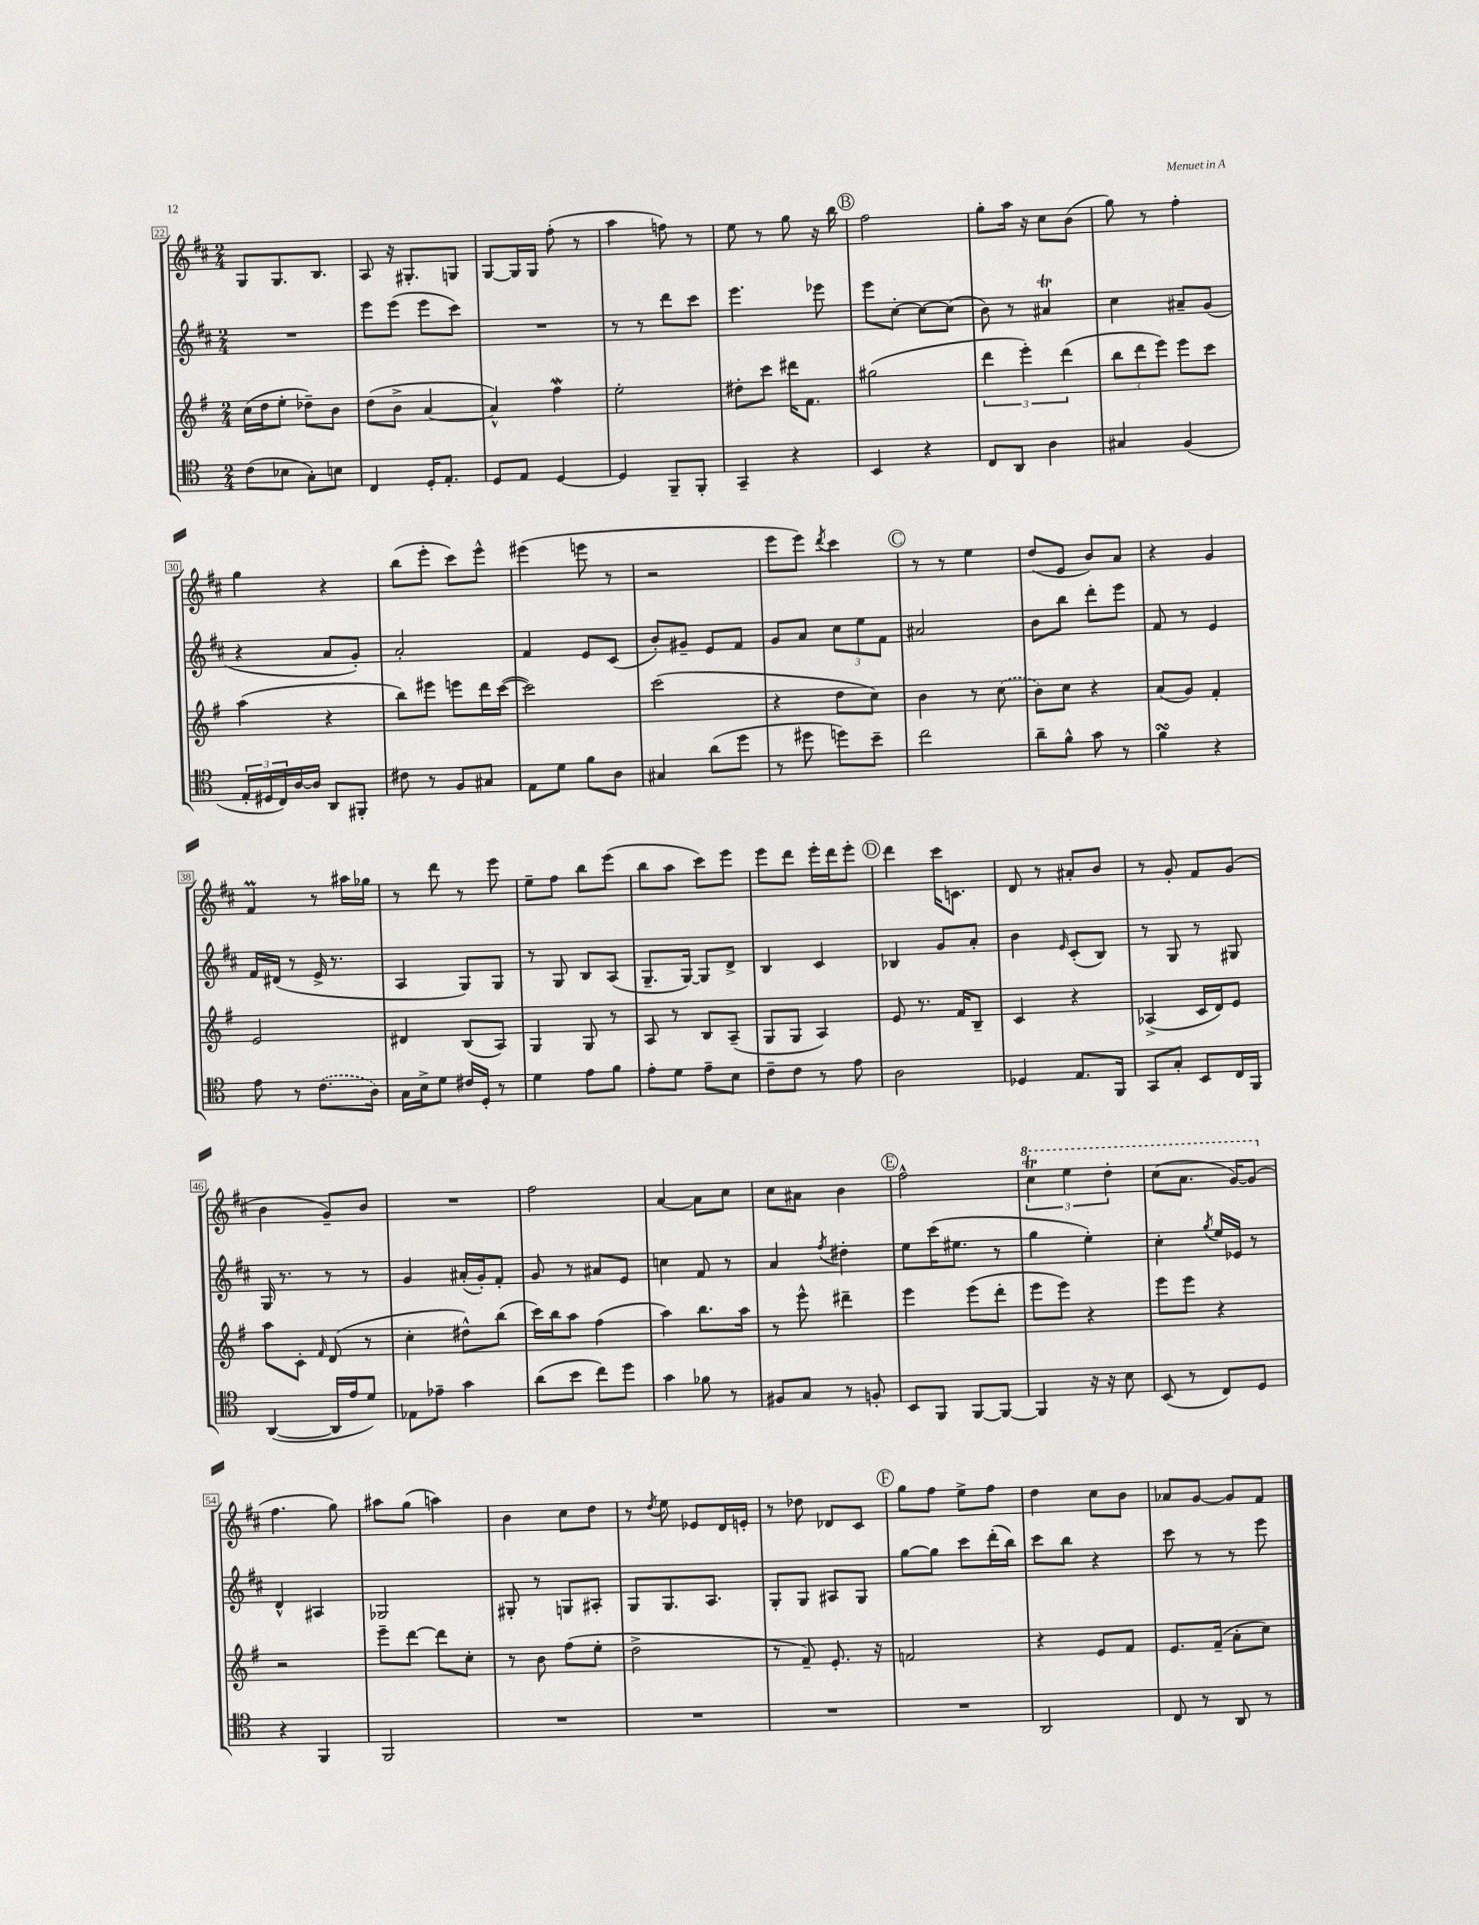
<<
\new StaffGroup <<
\new Staff = "s0" {
    \clef treble \key d \major \numericTimeSignature \time 2/4
    g8 g8. b8. |
    a8 r16 gis8.-. g8 |
    g8~ g16 g16 fis''8-.( r8 |
    a''4 f''8) r8 |
    e''8 r8 g''8 r16 b''16 |
    \mark \markup { \circle "B" } fis''2 |
    g''8-. a''16 r16 cis''8 b'8( |
    g''8) r8 fis''4-. |
    g''4 r4 |
    b''8( e'''8-. cis'''8) e'''8-^ |
    eis'''4( e'''8 r8 |
    r2 |
    e'''8 e'''8) \acciaccatura { d'''8 } cis'''4 |
    \mark \markup { \circle "C" } r8 r8 e''4 |
    d''8( e'8 b'8) a'8 |
    r4 g'4 |
    fis'4\prall r8 ais''16 ges''16 |
    r8 d'''8 r8 e'''8 |
    e''8-- fis''8 b''8 e'''8( |
    b''8 a''8 cis'''8) e'''8 |
    e'''8 d'''8 e'''16-. d'''16 e'''8-. |
    \mark \markup { \circle "D" } d'''4 cis'''16 c'8. |
    d'8 r8 ais'8-. b'8 |
    r8 g'8-. fis'8 g'8( |
    b'4 g'8--) b'8 |
    R2 |
    fis''2 |
    a'4~ a'8 cis''8 |
    cis''8 ais'8 b'4 |
    \mark \markup { \circle "E" } fis''2-^ |
    \tuplet 3/2 { \ottava #1 cis'''4\trill e'''4 d'''4-. } |
    cis'''8( a''8. g''16~) g''8( \ottava #0 |
    fis''4. g''8) |
    ais''8 g''8( a''4) |
    b'4 cis''8 d''8 |
    r8 \acciaccatura { d''8 } e''8 ees'8 d'16 e'16-. |
    r8 des''8 des'8 cis'8 |
    \mark \markup { \circle "F" } g''8 fis''8 e''8-> fis''8 |
    d''4 cis''8 b'8 |
    aes'8 g'8~ g'8 fis'8 \bar "|." |
}
\new Staff = "s1" {
    \clef treble \key d \major \numericTimeSignature \time 2/4
    R2 |
    e'''8 e'''8( e'''8 cis'''8) |
    R2 |
    r8 r8 d'''8 cis'''8 |
    e'''4. ees'''8 |
    \mark \markup { \circle "B" } e'''8 cis''8~-. cis''8~ cis''8( |
    b'8) r8 ais'4\trill |
    cis''4 ais'8-- g'8( |
    r4 a'8 g'8-.) |
    a'2-. |
    fis'4 e'8 cis'8( |
    b'8-.) gis'8-- e'8 fis'8 |
    g'8 a'8 \tuplet 3/2 { cis''8 e''8 fis'8 } |
    \mark \markup { \circle "C" } ais'2 |
    b'8 b''8 d'''8-. e'''8 |
    fis'8 r8 e'4 |
    fis'16 dis'16( r8 e'16-> r8. |
    a4 g8) g8 |
    r8 g8 b8 a8( |
    g8.-- g16~) g8 d'8-> |
    b4 cis'4 |
    \mark \markup { \circle "D" } bes4 g'8 a'8-. |
    b'4 \grace { e'16 } cis'8-.( b8) |
    r8 g8 r8 gis8 |
    g16 r8. r8 r8 |
    g'4 ais'16-.( g'16-.) fis'8-. |
    g'8 r8 ais'8 e'8 |
    c''4 fis'8 r8 |
    a'4 \acciaccatura { fis''8 } dis''4-. |
    \mark \markup { \circle "E" } e''8 cis'''16( eis''8. r8 |
    g''4 e''4-.) |
    cis''4-. \acciaccatura { g''8 } e''16 ees'16 r8 |
    d'4-^ ais4 |
    ges2 |
    gis8-. r8 g8 ais8-. |
    g8 g8. a8. |
    g8-. g8 ais8 g8 |
    \mark \markup { \circle "F" } g''8~ g''8 cis'''8 d'''16-.( b''16) |
    cis'''8 b''8 r4 |
    cis'''8 r8 r8 e'''8 \bar "|." |
}
\new Staff = "s2" {
    \clef treble \key g \major \numericTimeSignature \time 2/4
    c''16( d''16 e''8-. des''8--) b'8 |
    d''8( b'8-> a'4~ |
    a'4-^) fis''4\mordent |
    e''2-. |
    dis''8-. c'''8 dis'''16 fis'8. |
    \mark \markup { \circle "B" } gis''2( |
    \tuplet 3/2 { d'''4 e'''4-.) d'''4( } |
    \tuplet 3/2 { b''8 d'''8 e'''8) } e'''8 c'''8 |
    a''4( r4 |
    b''8) eis'''8 e'''8 d'''16 c'''16~( |
    c'''2) |
    c'''2( |
    r4 d''8 c''8) |
    \mark \markup { \circle "C" } b'4 r8 \once \slurDashed c''8( |
    b'8) c''8 r4 |
    a'8( g'8) fis'4-. |
    e'2 |
    dis'4 b8( a8) |
    g4 g8 r8 |
    a8 r8 b8 a8--( |
    g8 g8 a4) |
    \mark \markup { \circle "D" } e'8 r8. fis'16 b8-- |
    c'4 r4 |
    aes4->( c'16 d'16) e'8 |
    a''8 c'8-. \grace { fis'16 } d'8( r8 |
    c''4-. dis''8-^) b''8( |
    c'''16) b''16 a''8 fis''4( |
    a''4) b''8. a''16 |
    r8 e'''8-^ dis'''4-- |
    \mark \markup { \circle "E" } e'''4 e'''8( d'''8-. |
    e'''8 e'''8) r4 |
    e'''8 e'''8 r4 |
    r2 |
    e'''8-- d'''8~ d'''8 c''8-. |
    r8 b'8 fis''8( e''8-. |
    d''2-> |
    r8 fis'8--) e'8.-. r16 |
    \mark \markup { \circle "F" } f'2 |
    r4 e'8 fis'8 |
    e'8. fis'16--( a'8-. c''8) \bar "|." |
}
\new Staff = "s3" {
    \clef tenor \key c \major \numericTimeSignature \time 2/4
    c'8( bes8 g8-.) b8 |
    c4 d16-. e8.-. |
    d8 e8 d4~ |
    d4 f,8-- f,8-. |
    g,4-- r4 |
    \mark \markup { \circle "B" } b,4 r4 |
    c8 a,8 a4 |
    gis4 f4( |
    \tuplet 3/2 { e16-. dis16 c16) } a16~ a16 a,8 fis,8-. |
    cis'8 r8 f8 gis8 |
    e8 d'8 f'8 a8 |
    gis4 a'8( d''8 |
    r8 dis''8 d''8) b'8-- |
    \mark \markup { \circle "C" } c''2 |
    a'8-- f'8-^ g'8 r8 |
    f'4\turn r4 |
    e'8 r8 \once \slurDashed c'8.( a16) |
    g16 b16-> d'8 cis'16 d16-. r8 |
    d'4 e'8 f'8 |
    e'8-. d'8 e'8-- b8 |
    c'8-- c'8 r8 e'8 |
    \mark \markup { \circle "D" } a2 |
    des4 e8. f,16 |
    g,8 g8-. b,8 c16 f,16 |
    a,4~( a,16 e'16 d'8) |
    ees8 ees'8-- g'4 |
    a'8( b'8 c''8) d''8 |
    g'4 fes'8 r8 |
    fis8 g8 r8 f8-. |
    \mark \markup { \circle "E" } b,8 f,8 f,8~ f,8~ |
    f,4 r16 r16 b8 |
    b,8( r8 c8) d8 |
    r4 f,4 |
    f,2 |
    R2 |
    R2 |
    R2 |
    \mark \markup { \circle "F" } R2 |
    a,2 |
    c8 r8 a,8 r8 \bar "|." |
}
>>
>>
\layout { \context { \Score currentBarNumber = #22 \override BarNumber.stencil = #(make-stencil-boxer 0.1 0.3 ly:text-interface::print) } }
